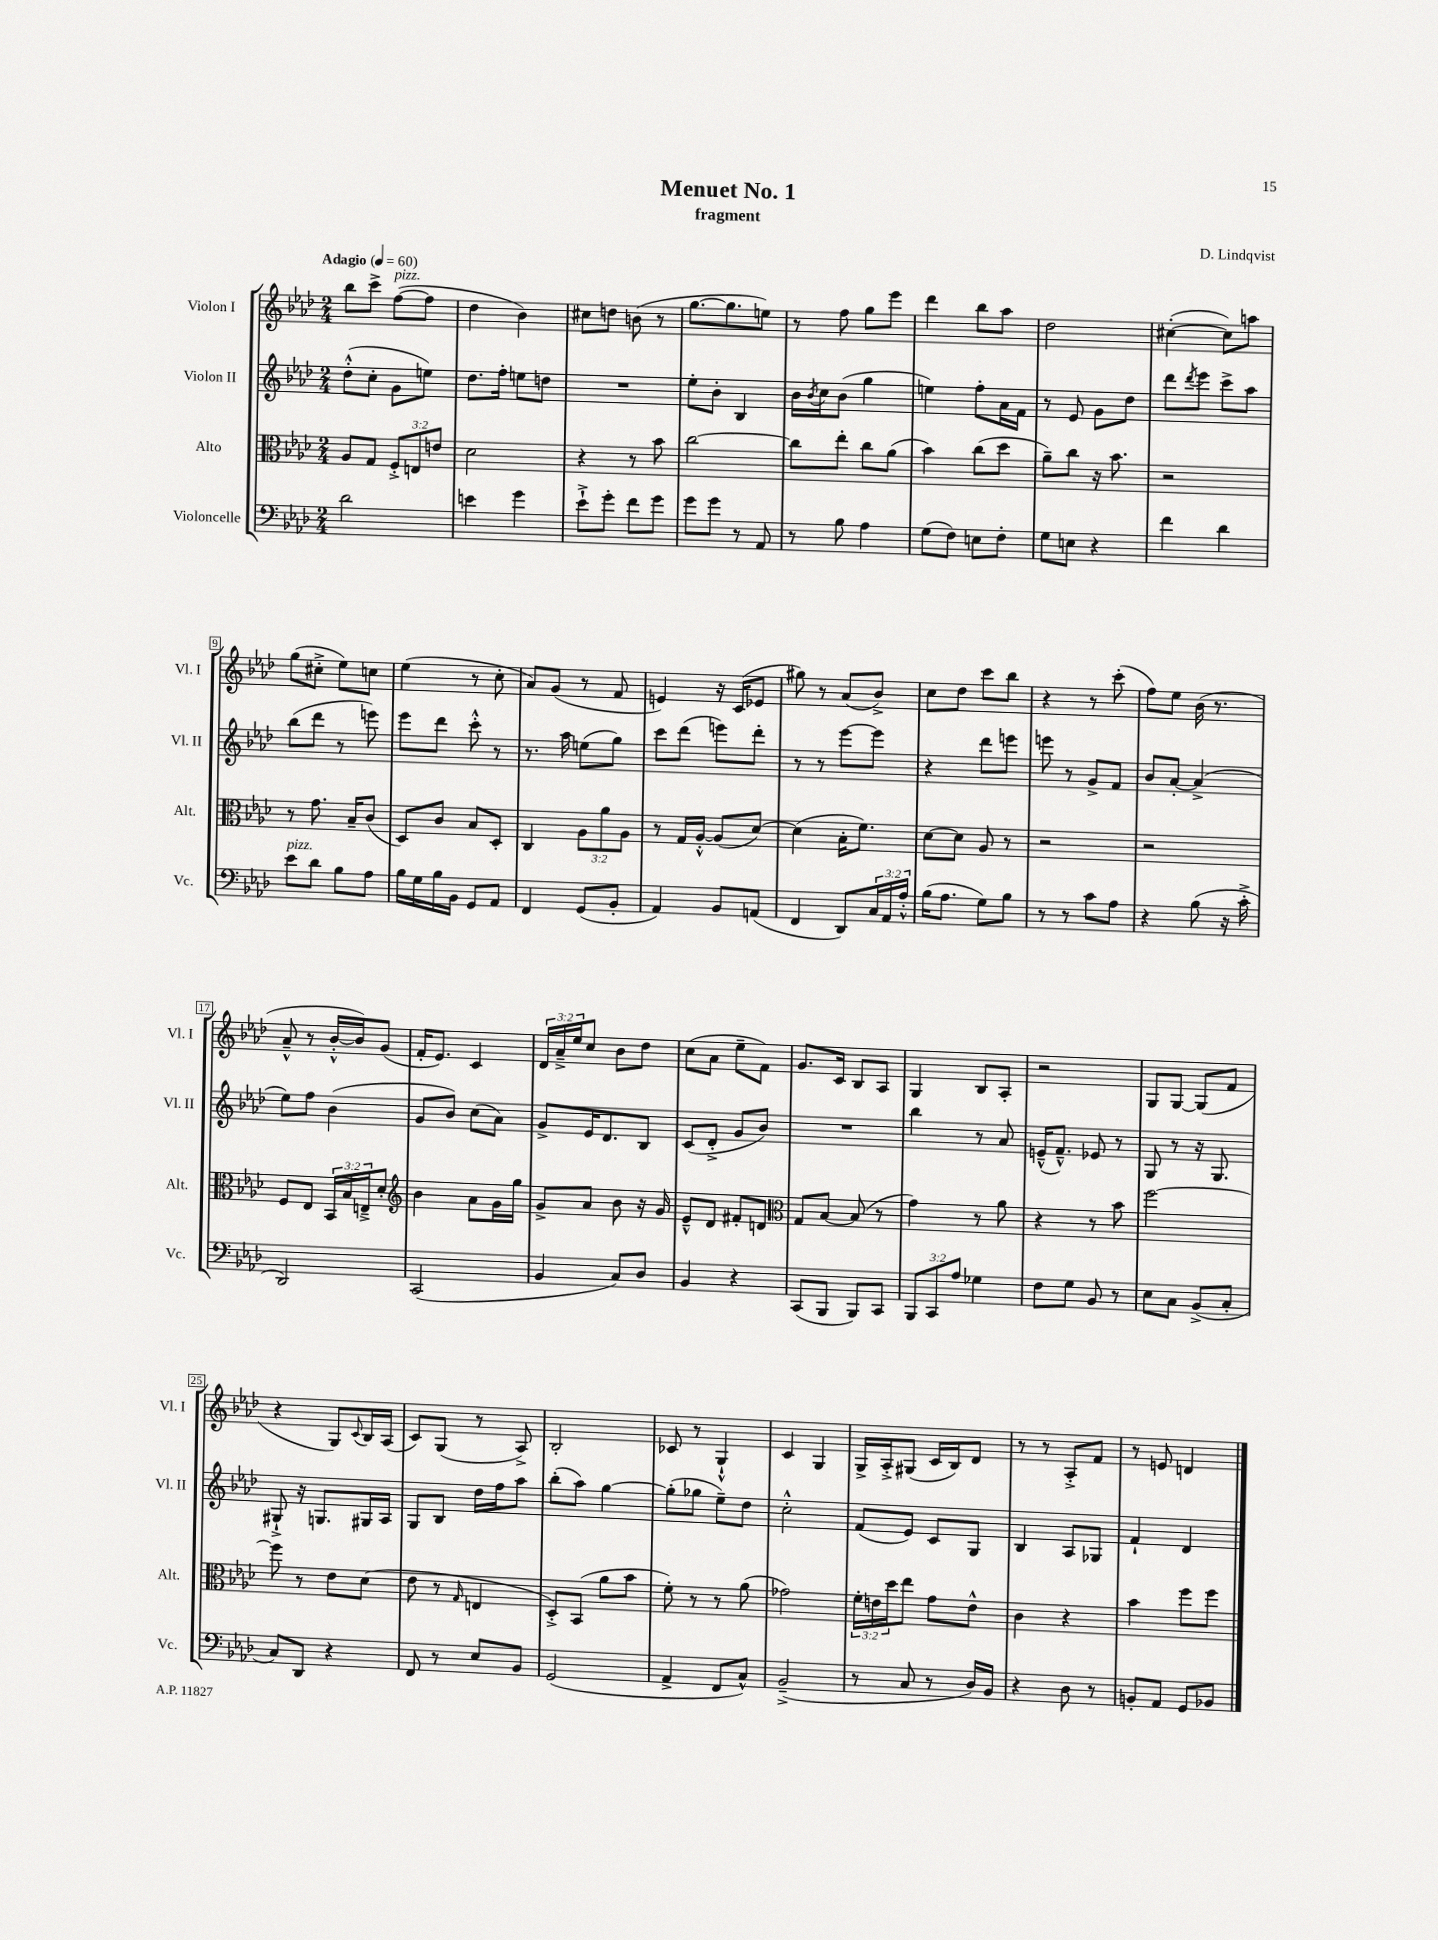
\header { title = "Menuet No. 1" composer = "D. Lindqvist" subtitle = "fragment" }
<<
\new StaffGroup <<
\new Staff = "s0" \with { instrumentName = "Violon I" shortInstrumentName = "Vl. I" } {
    \clef treble \key aes \major \numericTimeSignature \time 2/4 \override Staff.TupletNumber.text = #tuplet-number::calc-fraction-text \tempo "Adagio" 4 = 60
    bes''8 c'''8-> f''8~^\markup { \italic "pizz." }( f''8 |
    des''4 bes'4) |
    cis''8 d''8 b'8( r8 |
    g''8.~ g''8. e''8) |
    r8 f''8 g''8 ees'''8 |
    des'''4 bes''8 aes''8 |
    des''2 |
    cis''4~-.( cis''8) a''8 |
    g''8( cis''8-.-> ees''8) c''8 |
    ees''4( r8 c''8-. |
    aes'8) g'8( r8 f'8 |
    e'4) r16 c'16( ees'8 |
    gis''8) r8 aes'8( bes'8->) |
    c''8 des''8 c'''8 bes''8 |
    r4 r8 c'''8-.( |
    f''8) ees''8 bes'16( r8. |
    aes'8---^ r8 bes'16~-.-^ bes'16) g'8( |
    f'16-. ees'8.) c'4 |
    \tuplet 3/2 { des'16 aes'16---> ees''16 } c''8 bes'8 des''8 |
    c''8( aes'8 ees''8-- f'8) |
    g'8. c'16 bes8 aes8 |
    g4 bes8 aes8-. |
    r2 |
    g8 g8~ g8( f'8 |
    r4 g8) \appoggiatura { c'8 } bes16 aes16( |
    c'8) g8( r8 aes8->) |
    bes2-. |
    ces'8 r8 g4-!-^ |
    c'4 g4 |
    g16-> aes16-.-> gis8( c'16 bes16) des'8 |
    r8 r8 aes8-.-> f'8 |
    r8 e'8 d'4 \bar "|." |
}
\new Staff = "s1" \with { instrumentName = "Violon II" shortInstrumentName = "Vl. II" } {
    \clef treble \key aes \major \numericTimeSignature \time 2/4
    des''8-.-^( c''8-. g'8 e''8) |
    des''8. f''16-. e''8 d''8 |
    R2 |
    ees''8-. bes'8-. bes4 |
    bes'16 \acciaccatura { bes'8 } c''16 bes'8( g''4 |
    e''4) f''8-. aes'16 f'16 |
    r8 ees'8 g'8 des''8 |
    des'''8 \acciaccatura { des'''8 } ees'''8 c'''8-> aes''8 |
    bes''8( des'''8 r8 e'''8) |
    ees'''8 des'''8 c'''8-.-^ r8 |
    r8. aes''16 e''8( g''8) |
    c'''8 des'''8( e'''8) des'''8-. |
    r8 r8 ees'''8~ ees'''8 |
    r4 des'''8 e'''8 |
    e'''8 r8 g'8-> f'8 |
    bes'8 aes'8~-. aes'4->( |
    ees''8) f''8 bes'4( |
    g'8 bes'8) c''8( aes'8) |
    g'8-> ees'16 des'8. bes8 |
    c'8( des'8-.-> g'8 bes'8) |
    R2 |
    bes''4 r8 aes'8 |
    e'16---^( f'8.---^) ees'8 r8 |
    g8 r8 r16 g8. |
    gis8-!-> r16 g8. gis16 aes16 |
    g8 bes8 des''16 f''16 aes''8 |
    bes''8-.( aes''8) g''4~ |
    g''8-.( ges''8 ees''8--) des''8 |
    c''2-.-^ |
    f'8( ees'8) c'8 g8 |
    bes4 aes8 ges8 |
    f'4-! des'4 \bar "|." |
}
\new Staff = "s2" \with { instrumentName = "Alto" shortInstrumentName = "Alt." } {
    \clef alto \key aes \major \numericTimeSignature \time 2/4 \override Staff.TupletNumber.text = #tuplet-number::calc-fraction-text
    aes8 g8 \tuplet 3/2 { f8-.-> e8 e'8 } |
    des'2 |
    r4 r8 bes'8 |
    c''2~ |
    c''8 ees''8-. c''8 aes'8( |
    bes'4) c''8( des''8 |
    aes'8--) c''8 r16 bes'8. |
    r2 |
    r8 g'8. bes16-- c'8( |
    des8) c'8 bes8 des8-. |
    c4 \tuplet 3/2 { aes8 aes'8 aes8 } |
    r8 g16 aes16~-.-^ aes8( des'8~) |
    des'4( bes16-. f'8.) |
    des'8~ des'8 aes8 r8 |
    r2 |
    r2 |
    f8 ees8 \tuplet 3/2 { bes,16 bes16 e16---> } des'8-. |
    \clef treble bes'4 aes'8 g'16 g''16 |
    g'8-> aes'8 bes'8 r16 g'16 |
    ees'8---^ des'8 fis'8-. d'8 |
    \clef alto g8 bes8~ bes8( r8 |
    g'4) r8 aes'8 |
    r4 r8 bes'8 |
    f''2~ |
    f''8 r8 ees'8 des'8( |
    ees'8 r8 \grace { g16 } e4 |
    des8-.->) bes,8( aes'8 bes'8 |
    f'8-.) r8 r8 aes'8( |
    ges'2) |
    \tuplet 3/2 { f'16-. e'16 des''16 } ees''8 g'8 e'8-^ |
    c'4 r4 |
    bes'4 f''8 f''8 \bar "|." |
}
\new Staff = "s3" \with { instrumentName = "Violoncelle" shortInstrumentName = "Vc." } {
    \clef bass \key aes \major \numericTimeSignature \time 2/4 \override Staff.TupletNumber.text = #tuplet-number::calc-fraction-text
    des'2 |
    e'4 g'4 |
    ees'8-!-> g'8-. f'8 g'8 |
    g'8 g'8 r8 aes,8 |
    r8 bes8 aes4 |
    g8( f8) e8 f8-. |
    g8 e8 r4 |
    f'4 des'4 |
    ees'8^\markup { \italic "pizz." } des'8 bes8 aes8 |
    bes16 g16 bes16 bes,16 g,8 aes,8 |
    f,4 g,8( bes,8-. |
    aes,4) bes,8 a,8( |
    f,4 des,8) \tuplet 3/2 { c16 aes,16 aes16-.-^ } |
    bes16( aes8. g8) bes8 |
    r8 r8 c'8 aes8 |
    r4 bes8( r16 c'16-.-> |
    des,2) |
    c,2( |
    bes,4 c8) des8 |
    bes,4 r4 |
    c,8( bes,,8 bes,,8) c,8 |
    \tuplet 3/2 { bes,,8 c,8 aes8 } ges4 |
    f8 g8 bes,8 r8 |
    ees8 c8 bes,8->( c8-. |
    c8) des,8 r4 |
    f,8 r8 ees8 bes,8 |
    g,2( |
    aes,4-> f,8 c8-^) |
    bes,2--->( |
    r8 c8 r8 des16) bes,16 |
    r4 des8 r8 |
    b,8-. aes,8 g,8 bes,8 \bar "|." |
}
>>
>>
\layout { \context { \Score \override BarNumber.stencil = #(make-stencil-boxer 0.1 0.3 ly:text-interface::print) } }
